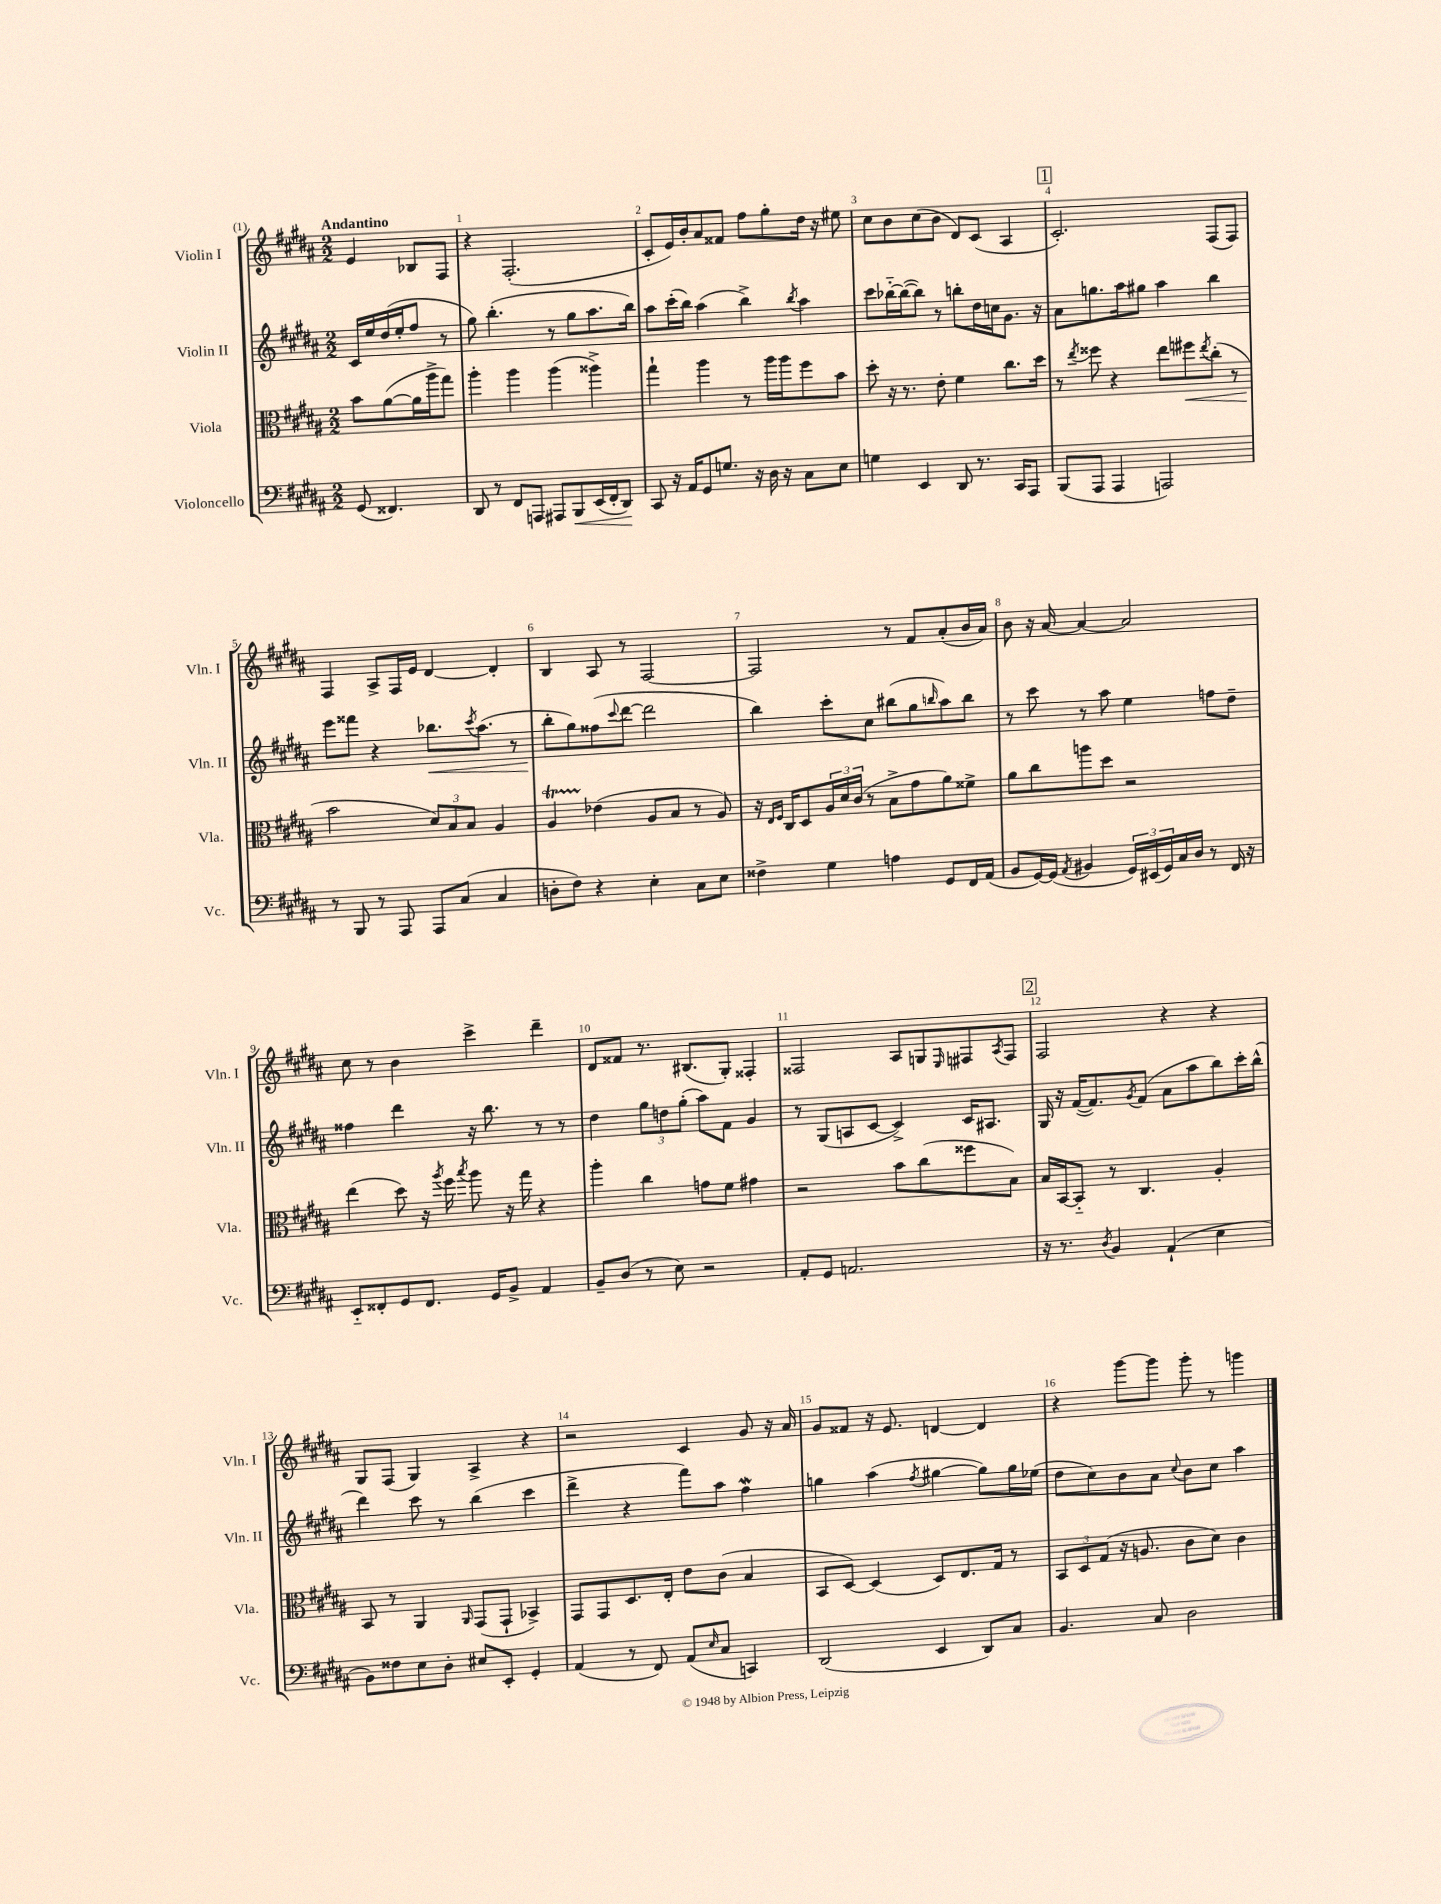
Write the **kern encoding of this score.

**kern	**kern	**kern	**kern
*staff4	*staff3	*staff2	*staff1
*clefF4	*clefC3	*clefG2	*clefG2
*k[f#c#g#d#a#]	*k[f#c#g#d#a#]	*k[f#c#g#d#a#]	*k[f#c#g#d#a#]
*M2/2	*M2/2	*M2/2	*M2/2
(8GG#/	8b\L	16c#/LL	4e/
.	.	16ee/	.
4.FF##/)	([8a#\	(16dd#/	.
.	.	16ee'/J	.
.	16a#\]L	8ff#/J	8B-/L
.	16aa#^\J	.	.
.	8gg#\J)	8r	8F#/J
=	=	=	=
8DD#/	4aa#'\	8gg#\)	4r
8r	.	(4.bb'\	.
8FF#/L	4aa#\	.	(2.F#'/
8AAA/J	.	.	.
8AAA#/L	(4aa#\	8r	.
8BBB/	.	8gg#\L	.
(16EE/L	4aa##^\)	8.aa#\	.
16FF#'/J	.	.	.
8DD#/J)	.	.	.
.	.	16bb\Jk)	.
=	=	=	=
8CC#/	4gg#`\	8aa#\L	8c#'/L
16r	.	(16ccc#'\L	16e/L)
16AA#/LK	.	16bb\JJ)	16b'/J
8GG#/	4aa#\	(4aa#\	8a#/
8.G/J	.	.	8f##/J
.	8r	4bb^\)	8ff#\L
16r	.	.	.
16D#\	16aa#\LL	.	8gg#'\
16r	16aa#\J	.	.
.	.	8qbb/	.
8C#\L	8ff#\	4aa#\	16dd#\Jk
.	.	.	16r
8E\J	8b\J	.	8ee#\
=	=	=	=
4G\	8dd#'\	8ccc#\L	8cc#\L
.	16r	[16bb-'~\L	8b\
.	8.r	(16bb-\_J	.
4EE/	.	8bb-\]J)	(8cc#\
.	8e'\	8r	8b\J
8DD#/	4f#\	8bb'\L	8d#/L)
8.r	.	16dd#\L	(8c#/J
.	.	16cc\J	.
.	8.cc#\L	8.g#\J	4A#/
16CC#/LK	.	.	.
8AAA#/J	.	.	.
.	16dd#\Jk	16r	.
=	=	=	=
(8BBB/L	8r	8a#\L	2.c#'/)
.	8qee/	.	.
8AAA#/J	8ff##\	8.gg\	.
4AAA#/	4r	.	.
.	.	16aa#\k	.
.	.	8gg#\J	.
2AAA/)	8ee\L	4aa#\	.
.	8ff#\	.	.
.	8qee/	.	.
.	(8cc#'\J	4bb\	(8F#/L
.	8r	.	8F#/J)
=	=	=	=
8r	2b\	8eee\L	4F#/
8BBB/	.	8fff##\J	.
8r	.	4r	8A#^/L
8AAA#/	.	.	16F#/L
.	.	.	16e/JJ
8AAA#/L	12d#/L)	8.bb-\L	[4d#/
.	12B/	.	.
(8C#/J	.	.	.
.	12B/J	.	.
.	.	8qccc#/	.
.	.	(8.aa#\J	.
4C#/	4A#/	.	4d#'/]
.	.	8r	.
=	=	=	=
8D'\L	4A#/	8bb'\L	4B/
8F#\J)	.	8gg#\)	.
4r	(4e-\	(8ff##\	8A#/
.	.	8qqccc#/	.
.	.	[8ddd#\J	8r
4E'\	8A#/L	2ddd#\]	[2F#/
.	8B/J	.	.
8C#\L	8r	.	.
8E\J	8A#/)	.	.
=	=	=	=
4F##^\	16r	4bb\)	2F#/]
.	16qqE/LL	.	.
.	16qqF#/JJ	.	.
.	16C#/LK	.	.
.	8D#/	.	.
4G#\	24A#/L	8ccc#'\L	.
.	24d#/	.	.
.	(24c#/JJ	.	.
.	8r	8cc#\J	.
4A\	8B^\L	(8bb#\L	8r
.	8g#\	8gg#\	8f#/L
.	.	16qqbb/	.
8GG#/L	8a#\)	8aa#\)	(8a#'/
16FF#/L	8f##^\J	8bb\J	16b/L
(16AA#/JJ	.	.	16a#/JJ)
=	=	=	=
8BB/L	8a#\L	8r	8b\
[16GG#/L)	8cc#\	8ccc#\	16r
(16GG#/]JJ	.	.	[16a#/
8qAA#/	.	.	.
4BB#/	8aa\	8r	4a#/_
.	8dd#\J	8aa#\	.
24GG#/LL)	2r	4ee\	2a#/]
(24EE#/	.	.	.
24GG#/)	.	.	.
16C#/	.	.	.
16D#/JJ	.	.	.
8r	.	8ff\L	.
16FF#/	.	8dd#~\J	.
16r	.	.	.
=	=	=	=
8EE'~/L	(4ee\	4ff##\	8cc#\
8FF##'/	.	.	8r
8GG#/	8dd#\)	4ddd#\	4b\
8.FF##/J	16r	.	.
.	8qaa#/	.	.
.	16ff#\	.	.
.	8qbb/	.	.
.	8aa#\	16r	4ccc#^\
16GG#/LK	.	8.bb\	.
8BB^/J	16r	.	.
.	16gg#\	.	.
4AA#/	4r	8r	4ddd#~\
.	.	8r	.
=	=	=	=
8BB~/L	4aa#'\	4dd#\	8d#/L
(8D#/J	.	.	8f##/J
8r	4cc#\	12gg#\L	8.r
.	.	12dd\	.
8E\)	.	.	.
.	.	(12gg#'\J	.
.	.	.	(8.B#/L
2r	8g\L	8aa#\L)	.
.	8f#\J	8f#\J	8G#'/J)
.	4g#\	4g#/	4F##'/
=	=	=	=
8AA#'/L	2r	8r	2F##/
8GG#/J	.	(8G#/L	.
2.AA/	.	8A/	.
.	.	[8c#/J	.
.	8b\L	4c#^/])	8A#/L
.	(8cc#\	.	8G/
.	.	.	16qqE/
.	8ff##\	16c#/LK	8F#/
.	.	8.A#/J	.
.	.	.	8qA#/
.	8B\J)	.	8F#/J
=	=	=	=
16r	16B/LL	16G#/	2F#/
8.r	[16BB/J	16r	.
.	8BB'~/]J	([16f#/LK	.
.	.	8.f#/])	.
8qD#/	.	.	.
4BB/	8r	.	.
.	.	8qg#/	.
.	4.C#/	(8f#/J	.
(4AA#`/	.	8a#\L	4r
.	.	8aa#\	.
4E\	4A#'/	8bb\)	4r
.	.	16ccc#'\L	.
.	.	(16bb^^\JJ	.
=	=	=	=
8BB\L)	8BB/	4ddd#\)	8G#/L
8F##\	8r	.	(8F#/J
8E\	4AA#/	8ccc#\	4G#/)
8D#'\J	.	8r	.
.	16qqAA#/	.	.
8E#/L	(8GG#/L	(4bb\	4A#^/
8EE'/J	8GG#`/J	.	.
4GG#'/	4BB-^/)	4ccc#\	4r
=	=	=	=
(4AA#/	8GG#/L	4ddd#^\	2r
.	8GG#/	.	.
8r	8.D#/	4r	.
8FF#/)	.	.	.
.	16E'/Jk	.	.
(8AA#/L	8e\L	8fff#\L)	4c#/
16qqE/	.	.	.
8C#/J	(8c#\J	8aa#\J	.
4CC/)	4B/	4ff#\	8g#/
.	.	.	16r
.	.	.	16a#/
=	=	=	=
(2DD#/	8BB/L	4gg\	8g#/L
.	[8D#/J)	.	8f##/J
.	(4D#/]	(4aa#\	16r
.	.	.	8.e/
.	.	8qff#/	.
4EE/	8D#/L)	[4gg#\	[4d/
.	8.E/	.	.
8DD#/L)	.	8gg#\]L)	4d/]
.	16G#/Jk	.	.
8C#/J	8r	16gg#\L	.
.	.	(16ee-\JJ	.
=	=	=	=
4.BB/	12BB/L	8dd#\L	4r
.	12D#/	.	.
.	.	8cc#\)	.
.	(12G#/J	.	.
.	16r	8b\	[8ggg#\L
.	8.A/	.	.
8C#/	.	8a#\J	8ggg#\]J
.	.	8qqcc#/	.
2D#\	8c#\L	8b\L	8ggg#'\
.	8d#\J)	8cc#\J	8r
.	4c#\	4aa#\	4ggg\
==	==	==	==
*-	*-	*-	*-
